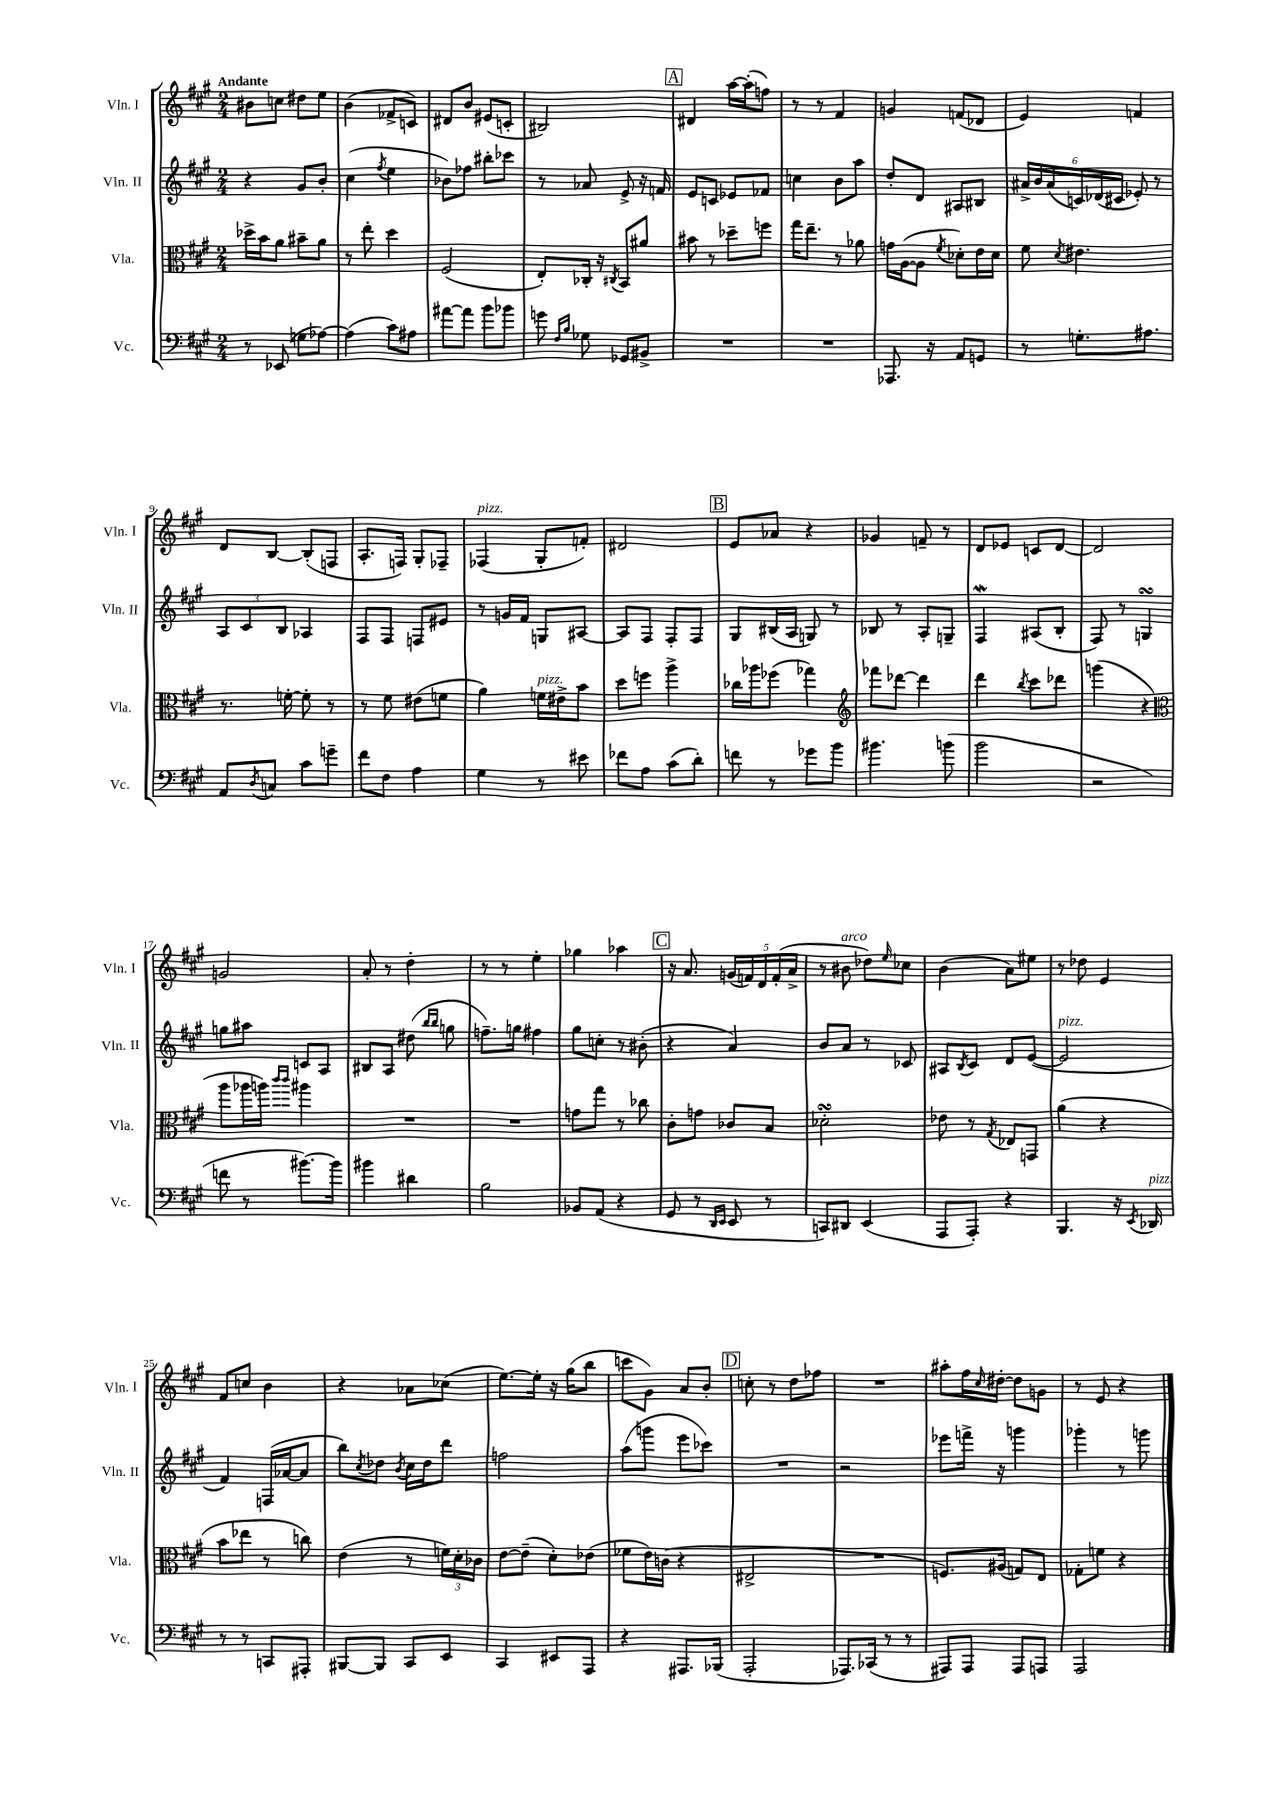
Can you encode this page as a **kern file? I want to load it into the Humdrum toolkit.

**kern	**kern	**kern	**kern
*part4	*part3	*part2	*part1
*staff4	*staff3	*staff2	*staff1
*I"Vc.	*I"Vla.	*I"Vln. II	*I"Vln. I
*I'Vc.	*I'Vla.	*I'Vln. II	*I'Vln. I
*clefF4	*clefC3	*clefG2	*clefG2
*k[f#c#g#]	*k[f#c#g#]	*k[f#c#g#]	*k[f#c#g#]
*M2/4	*M2/4	*M2/4	*M2/4
=1	=1	=1	=1
!	!	!	!LO:TX:a:B:t=Andante
8r	16dd-X^\LL	4r	8b#X\L
.	16b\J	.	.
(8EE-X/	8a\J	.	8ccn\J
8Gn\L	8b#X~\L	8g#/L	8dd#X\L
[8A-X\J)	8a\J	8b'/J	8ee\J
=2	=2	=2	=2
(4A-\]	8r	(4cc#\	(4b\
.	8ee'\	.	.
.	.	8qff#/	.
8c#\L)	4dd\	4ee\	8f-X^/L
8A#X\J	.	.	8cn/J)
=3	=3	=3	=3
[8a#X\L	(2F#/	8b-X\L)	8d#X/L
8a#\J]	.	8ff-X\J	8b/J
8b\L	.	8bb#X'\L	(8e#X/L
8b-X\J	.	8ccc-X\J	8cn'/J
=4	=4	=4	=4
8gn\	8E'/L)	8r	2B#X/)
16qqF#/LL	.	.	.
16qqB/JJ	.	.	.
8G-X\	16C-X'/Jk	8a-X/	.
.	16r	.	.
.	8qC#X/	.	.
8GG-X/L	8BB/L	8e^/	.
8BB#X^/J	8a#X/J	16r	.
.	.	16fn/	.
!!LO:REH:place=s1:t=A
=5	=5	=5	=5
2r	8b#X\	8e/L	4d#X/
.	8r	8cn/J	.
.	8dd-X~\L	8e-X/L	[16aa\LL
.	.	.	(16aa'\J]
.	8ffn\J	8f-X/J	8ffn\J)
=6	=6	=6	=6
2r	16gg#\KL	4ccn\	8r
.	8.ee~\J	.	.
.	.	.	8r
.	8r	8b\L	4f#/
.	8a-X\	8aa\J	.
=7	=7	=7	=7
8.AAA-X/	16gn\LL	8dd'/L	4gn/
.	([16A\J	.	.
.	8A\J]	8d/J	.
16r	.	.	.
.	8qf#/	.	.
8AA/L	8d-X'\L)	8A#X/L	(8fn/L
8GGn/J	16e\L	8B#X/J	8d-X/J
.	16d-\JJ	.	.
=8	=8	=8	=8
8r	8f#\	24a#X^/LL	4e/)
.	.	24b/	.
.	.	(24a#/	.
.	8qd/	.	.
8.Gn'\L	4.e#X\	24cn/)	.
.	.	(24d-X/	.
.	.	24c#X/JJ	.
.	.	8e-X'/)	4fn/
8.A#X\J	.	.	.
.	.	8r	.
!!LO:LB:g=z
=9	=9	=9	=9
8AA/L	8.r	12A/L	8d/L
.	.	12c#/	.
8qD/	.	.	.
8Cn/J	.	.	[8B/J
.	.	12B/J	.
.	[16fn'\	.	.
8c#\L	8f'\]	4A-X/	(8B'/L]
8gn~\J	8r	.	8Fn/J
=10	=10	=10	=10
8f#\L	8r	8F#/L	8.A'/L
8F#\J	8f#\	8F#/J	.
.	.	.	16Fn/Jk)
4A\	(8e#X\L	8Fn/L	8G#'/L
.	8fn\J	8e#X/J	8F-X~/J
=11	=11	=11	=11
!	!	!	!LO:TX:a:i:t=pizz.
4G#\	4a\)	8r	(4F-X/
.	.	16gn/LL	.
.	.	16f#/JJ	.
!	!LO:TX:a:i:t=pizz.	!	!
8r	16fn\LL	8Gn/L	8G#'/L
.	16e#X^\J	.	.
8e#X\	8b\J	[8A#X/J	8fn'/J)
=12	=12	=12	=12
8f-X\L	8dd\L	8A#/L]	2d#X/
8A\J	8ffn\J	8F#/J	.
(8c#\L	4aa^\	8F#'/L	.
8d'\J)	.	8F#/J	.
!!LO:REH:place=s1:t=B
=13	=13	=13	=13
8fn\	16cc-X\LL	8G#/L	8e/L
.	16aa-X\J	.	.
8r	(8ff-X\J	(16B#X/L	8a-X/J
.	.	16A/JJ	.
8g-X\L	4gg-X\)	8Gn/)	4r
8b\J	.	8r	.
=14	=14	=14	=14
*	*clefG2	*	*
4.b#X\	8fff-X\L	8B-X/	4g-X/
.	[8ddd-X\J	8r	.
.	4ddd-\]	8A'/L	8fn~/
(8bn\	.	8Gn~/J	8r
=15	=15	=15	=15
2b\	4ddd\	4F#W/	8d/L
.	.	.	8e-X/J
.	8qbb/	.	.
.	8ccc#\L	(8A#X/L	8cn/L
.	8ddd-X\J	8B'/J	[8d/J
=16	=16	=16	=16
2r	(4gggn\	8F#/)	2d/]
.	.	8r	.
.	4r	4GnsSSs/	.
!!LO:LB:g=z
=17	=17	=17	=17
*	*clefC3	*	*
8fn\	8aa\L	8ggn\L	2gn/
8r	16aa-X\L	8aa#X\J	.
.	16aan\JJ)	.	.
.	16qqccc#/LL	.	.
.	16qqccc#/JJ	.	.
[8.b#X\L)	4aa#X\	8cn/L	.
.	.	8A/J	.
16b#\Jk]	.	.	.
=18	=18	=18	=18
4b#X\	2r	8B#X/L	8a'/
.	.	8A/J	8r
4d#X\	.	(8dd#X\	4dd'\
.	.	16qqbb/LL	.
.	.	16qqbb/JJ	.
.	.	8ggn\	.
=19	=19	=19	=19
2B\	2r	8.ffn~\L)	8r
.	.	.	8r
.	.	16ggn\Jk	.
.	.	4ff#X\	4ee'\
=20	=20	=20	=20
8BB-X/L	8gn\L	8gg#\L	4gg-X\
(8AA/J	8gg#\J	8ccn'\J	.
4r	8r	8r	4aa-X\
.	8cc-X\	(8b#X'\	.
!!LO:REH:place=s1:t=C
=21	=21	=21	=21
8GG#/	8c#'\L	4r	16r
.	.	.	8.a/
8r	8gn\J	.	.
16qqDD/LL	.	.	.
16qqEE/JJ	.	.	.
8EE/	8c-X/L	4a/)	(20gn/LL
.	.	.	20fn/)
.	.	.	20d/
8r	8B/J	.	.
.	.	.	(20f'/
.	.	.	20a^/JJ
=22	=22	=22	=22
8CCn/L)	2d-XsSSs'\	8b/L	8r
!	!	!	!LO:TX:a:i:t=arco
8DD#X/J	.	8a/J	8b#X\
(4EE/	.	8r	8dd-X\L)
.	.	.	16qqee/
.	.	8c-X/	8cc-X\J
=23	=23	=23	=23
8AAA/L	8e-X\	8A#X/L	(4b\
.	.	8qB/	.
8AAA'/J)	8r	8c#/J	.
.	8qG#/	.	.
4r	8E-X/L	8d/L	8a\L)
.	8GGn/J	([8e/J	8ee#X\J
=24	=24	=24	=24
!	!	!LO:TX:a:i:t=pizz.	!
4.BBB/	(4a\	2e/]	8r
.	.	.	8dd-X\
.	4r	.	4e/
16r	.	.	.
8qEE/	.	.	.
!LO:TX:a:i:t=pizz.	!	!	!
16DD-X/	.	.	.
!!LO:LB:g=z
=25	=25	=25	=25
8r	8b\L	4f#/)	8f#/L
8r	8ee-X\J	.	8ccn/J
8CCn/L	8r	(16Fn/LL	4b\
.	.	[16a-X/J	.
8AAA#X'/J	8ccn\)	8a-/J]	.
=26	=26	=26	=26
[8BBB#X/L	(4e\	8bb\L)	4r
.	.	8qcc#/	.
8BBB#/J]	.	8dd-X\J	.
.	.	8qb/	.
8CC#/L	8r	16cc#\LL	8a-X\L
.	.	16dd-\J	.
8EE/J	24fn\LL)	8ddd\J	(8cc-X\J
.	24d'\	.	.
.	24c-X\JJ	.	.
=27	=27	=27	=27
4CC#/	[8e\L	2ffn\	[8.ee\L)
.	(8e~\J]	.	.
.	.	.	16ee'\Jk]
8EE#X/L	8d'\L)	.	16r
.	.	.	(16gg#\KL
8AAA/J	(8e-X\J	.	8bb\J
=28	=28	=28	=28
4r	8f-X\L	(8aa\L	8cccn\L
.	16e\L)	8gggn\J	8g#\J)
.	(16cn\JJ	.	.
8.AAA#X/L	4r	8eee\L	8a/L
.	.	8ccc-X\J)	8b'/J
(16BBB-X/Jk	.	.	.
!!LO:REH:place=s1:t=D
=29	=29	=29	=29
2AAA'/	2E#X^/	2r	8ccn'\
.	.	.	8r
.	.	.	8dd\L
.	.	.	8ff-X\J
=30	=30	=30	=30
8.AAA-X/L)	2r	2r	2r
(16CC-X/Jk	.	.	.
8r	.	.	.
8r	.	.	.
=31	=31	=31	=31
8AAA#X/L)	8.Fn/L)	8eee-X\L	8aa#X'\L
8AAA#/J	.	16fffn^\Jk	16ff#\L
.	.	.	16qqcc#/
.	(16A#X/Jk	16r	[16dd#X'\JJ
8AAA#/L	8Gn/L)	4gggn\	8dd#\L]
8AAAn/J	8E/J	.	8gn\J
=32	=32	=32	=32
2AAA/	8G-X'\L	4ggg-X'\	8r
.	8fn\J	.	8e/
.	4r	8r	4r
.	.	8gggn\	.
==	==	==	==
*-	*-	*-	*-
